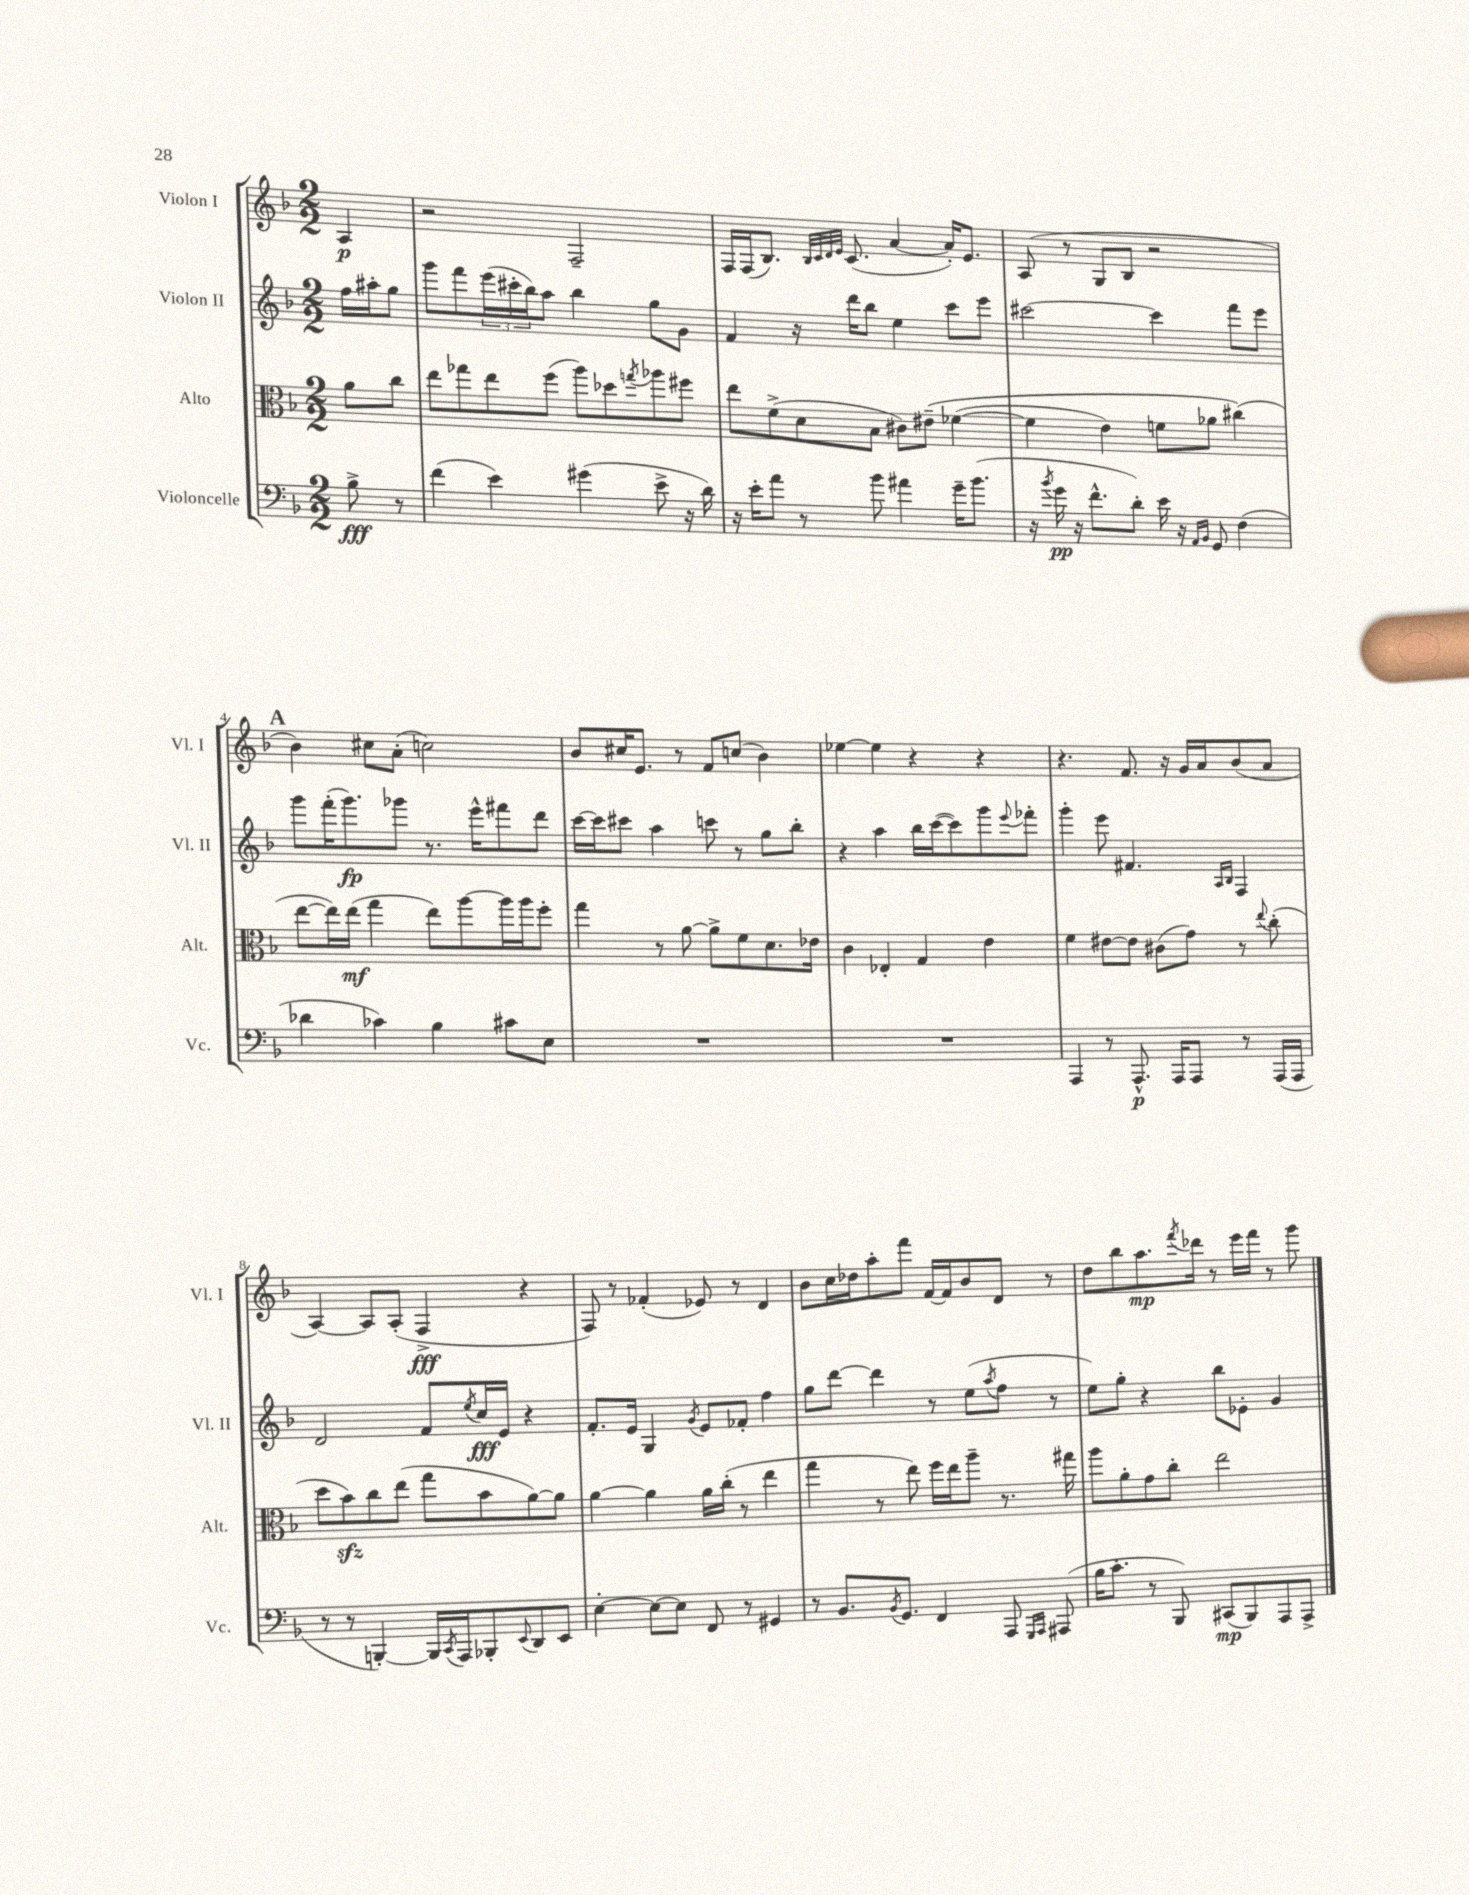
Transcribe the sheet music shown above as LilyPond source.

<<
\new StaffGroup <<
\new Staff = "s0" \with { instrumentName = "Violon I" shortInstrumentName = "Vl. I" } {
    \clef treble \key f \major \numericTimeSignature \time 2/2 \partial 4
    a4\p |
    r2 f2-- |
    f16 f16( bes8.) \grace { bes32 c'32 d'32 e'32 } c'8.( a'4~ a'16-.) e'8. |
    a8( r8 g8 bes8 r2 |
    \mark \markup { \bold "A" } bes'4) cis''8 a'8-.( c''2) |
    bes'8 cis''16 e'8. r8 f'8 c''8( bes'4) |
    ees''4~ ees''4 r4 r4 |
    r4. f'8. r16 g'16 a'16 bes'8( a'8 |
    a4~) a8 a8-.( f4->\fff r4 |
    f8) r8 fes'4-.( ees'8) r8 d'4 |
    bes'8 c''16 des''16 a''8-. f'''8 f'16~ f'16 bes'8 d'8 r8 |
    d''8 bes''8 a''8.\mp \acciaccatura { f'''8 } des'''16 r8 e'''16 f'''16 r8 g'''8 \bar "|." |
}
\new Staff = "s1" \with { instrumentName = "Violon II" shortInstrumentName = "Vl. II" } {
    \clef treble \key f \major \numericTimeSignature \time 2/2 \partial 4
    f''16 ais''16-. g''8 |
    g'''8 f'''8 \tuplet 3/2 { e'''16( cis'''16-. bes''16) } a''8 bes''4 g''8 g'8 |
    f'4 r16 d'''16 bes''8 e''4 c'''8 e'''8 |
    cis'''2~ cis'''4 f'''8 e'''8 |
    \mark \markup { \bold "A" } g'''8 f'''16-.( g'''8.\fp) ges'''8 r8. e'''16-^ fis'''8 d'''8 |
    c'''16~ c'''16 cis'''8 a''4 c'''8 r8 g''8 bes''8-. |
    r4 a''4 bes''16 c'''16~( c'''8) g'''8 \appoggiatura { e'''8 } fes'''8-. |
    g'''4-. e'''8 fis'4. \grace { a16 bes16 } f4 |
    d'2 f'8 \acciaccatura { e''8 } c''16\fff e'16 r4 |
    f'8.-. e'16 g4 \acciaccatura { g'8 } e'8 fes'8-. f''4 |
    g''8 d'''8~ d'''4 r8 e''8( \acciaccatura { a''8 } f''8 r8 |
    e''8) g''8-. r4 bes''8 ees'8-. g'4 \bar "|." |
}
\new Staff = "s2" \with { instrumentName = "Alto" shortInstrumentName = "Alt." } {
    \clef alto \key f \major \numericTimeSignature \time 2/2 \partial 4
    a'8 c''8 |
    e''8 ges''8 e''8 f''8( a''8) des''8 \acciaccatura { g''8 } aes''8 fis''8 |
    e''8 f'8->( d'8 bes8 cis'8) eis'8--\( fes'4~( |
    fes'4 e'4) f'8 aes'8 cis''4(\) |
    \mark \markup { \bold "A" } e''8~ e''16) e''16\mf( g''4 e''8) a''8~ a''16 a''16 f''8-. |
    g''4 r8 a'8~ a'8-> f'8 d'8. ees'16 |
    c'4 ees4-. g4 e'4 |
    f'4 eis'8~ eis'8 cis'8( g'8) r8 \appoggiatura { e''8 } c''8-.( |
    d''8 bes'8\sfz) c''8 e''8( g''8 bes'8 a'8~) a'8 |
    a'4~ a'4 a'16 c''16-.( r8 e''4 |
    g''4 r8 e''8) f''16 e''16 a''8-- r8. gis''16 |
    a''8 a'8-. g'8 c''8-. e''2 \bar "|." |
}
\new Staff = "s3" \with { instrumentName = "Violoncelle" shortInstrumentName = "Vc." } {
    \clef bass \key f \major \numericTimeSignature \time 2/2 \partial 4
    bes8->\fff r8 |
    f'4( e'4) gis'4( e'8-> r16 d'16) |
    r16 e'16-. a'8 r8 bes'8 ais'4 g'16-- bes'8.( |
    r16 \acciaccatura { bes'8 } g'16\pp r16 f'8.-^ d'8-.) e'16 r16 \grace { a,16 bes,16 } g,8 f4( |
    \mark \markup { \bold "A" } des'4 ces'4) bes4 cis'8 e8 |
    R1 |
    R1 |
    a,,4 r8 a,,8.-^\p a,,16 a,,8 r8 a,,16( a,,16 |
    r8 r8 b,,4~-.) b,,16 \acciaccatura { c,8 } a,,16 bes,,8-. \appoggiatura { e,8 } d,8 e,8 |
    e4~-. e8~ e8 f,8 r8 gis,4 |
    r8 bes,8. \acciaccatura { bes,8 } g,8. f,4 a,,8 \grace { g,,16 a,,16 } ais,,8( |
    bes16 c'8.-. r8 bes,,8) cis,8\mp( bes,,8) a,,8 a,,8-> \bar "|." |
}
>>
>>
